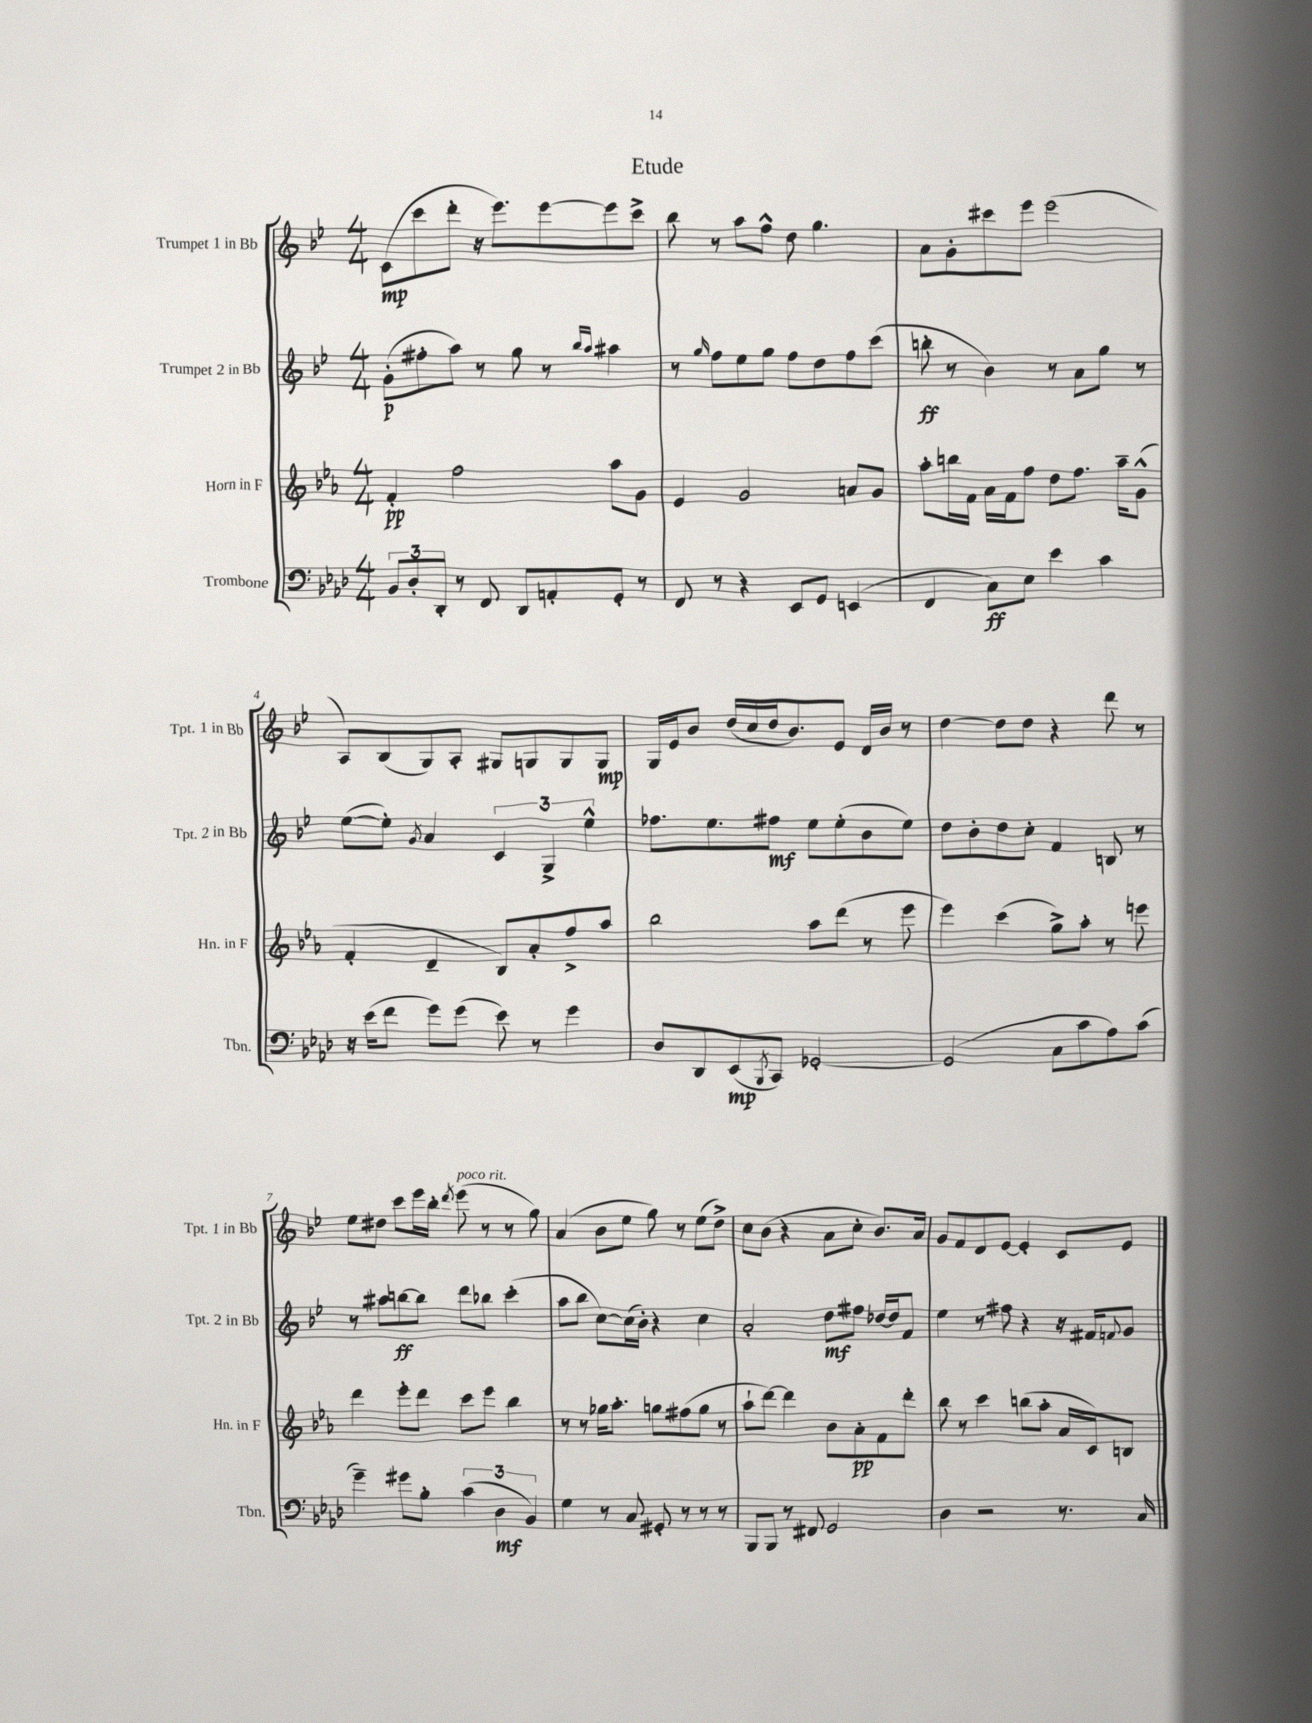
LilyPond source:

\header { title = "Etude" }
<<
\new StaffGroup <<
\new Staff = "s0" \with { instrumentName = "Trumpet 1 in Bb" shortInstrumentName = "Tpt. 1 in Bb" } {
    \clef treble \key bes \major \numericTimeSignature \time 4/4
    c'8\mp( c'''8 d'''8-. r16 ees'''8.) ees'''8~ ees'''8 c'''8-> |
    bes''8 r8 a''8 f''8-^ d''8 g''4. |
    a'8 g'8-. cis'''8 ees'''8 ees'''2( |
    a8) bes8( g8) a8-. gis8 g8 g8 g8\mp |
    g16 ees'16 bes'8 d''16( c''16 d''16 bes'8.) ees'8 d'16 bes'16 r8 |
    d''4~ d''8 d''8 r4 d'''8 r8 |
    ees''8 dis''8 c'''8 ees'''16 bes''16-. \acciaccatura { d'''8 } ees'''8^\markup { \italic "poco rit." }( r8 r8 g''8) |
    a'4( bes'8 ees''8 g''8) r8 ees''8( d''8->) |
    c''8 bes'8( r4 a'8 c''8-. bes'8.) a'16 |
    g'8 f'8 d'8 ees'8~ ees'4-. c'8 ees'8 \bar "|." |
}
\new Staff = "s1" \with { instrumentName = "Trumpet 2 in Bb" shortInstrumentName = "Tpt. 2 in Bb" } {
    \clef treble \key bes \major \numericTimeSignature \time 4/4
    g'8-.\p( fis''8-. a''8) r8 g''8 r8 \grace { bes''16 a''16 } ais''4 |
    r8 \grace { g''16 } f''8 ees''8 g''8 f''8 d''8 f''8 c'''8( |
    b''8-.\ff r8 bes'4) r8 a'8 g''8 r8 |
    ees''8~( ees''8-.) \acciaccatura { g'8 } a'4 \tuplet 3/2 { c'4 g4-> ees''4-^ } |
    fes''8. ees''8. fis''8\mf ees''8 ees''8-.( bes'8 ees''8) |
    d''8 bes'8-. d''8 c''8-. f'4 b8 r8 |
    r8 ais''8 b''8~\ff b''8 d'''8 bes''8 c'''4-.( |
    a''8 bes''8 c''8~) c''16( bes'16-.) r4 c''4 |
    a'2-. d''8\mf fis''8 des''16~ des''16 f'8 |
    ees''4 r8 fis''8 r4 r16 fis'16 \appoggiatura { f'8 } g'8 \bar "|." |
}
\new Staff = "s2" \with { instrumentName = "Horn in F" shortInstrumentName = "Hn. in F" } {
    \clef treble \key ees \major \numericTimeSignature \time 4/4
    f'4-.\pp f''2 aes''8 g'8 |
    ees'4 g'2 a'8 g'8 |
    aes''8-. b''16 f'16 aes'16 f'16 f''8 d''8 f''8. aes''16-- g'8-^( |
    f'4-. d'4-- bes8) aes'8-. f''8-> aes''8 |
    bes''2 aes''8 d'''8( r8 ees'''8 |
    ees'''4) c'''4( g''8->) aes''8-. r8 e'''8 |
    d'''4 ees'''8-. d'''8 c'''8 ees'''8 bes''4 |
    r8 r8 ges''16 aes''8.-. g''8 fis''8( g''8 r8 |
    aes''8-! d'''8~) d'''4 bes'8 aes'8-.\pp f'8 d'''8-. |
    bes''8 r8 c'''4 b''8( aes''8-. aes'16 c'16) b8 \bar "|." |
}
\new Staff = "s3" \with { instrumentName = "Trombone" shortInstrumentName = "Tbn." } {
    \clef bass \key aes \major \numericTimeSignature \time 4/4
    \tuplet 3/2 { bes,8 des8-. des,8-. } r8 f,8 des,8 a,8-. g,8-. r8 |
    f,8 r8 r4 ees,8 g,8 e,4( |
    f,4 c8\ff) ees8 ees'4 c'4 |
    r16 ees'16( f'8 g'8) g'8( ees'8) r8 g'4 |
    des8 des,8 ees,8\mp( \acciaccatura { bes,,8 } c,8) ges,2~-. |
    ges,2( c8 c'8 aes8) c'8( |
    g'4--) gis'8 bes8-. \tuplet 3/2 { c'4( des4\mf bes,4) } |
    g4 r8 c8 gis,8-. r8 r8 r8 |
    bes,,8 bes,,8 r8 fis,8 g,2 |
    des4 r2 r8. c16 \bar "|." |
}
>>
>>
